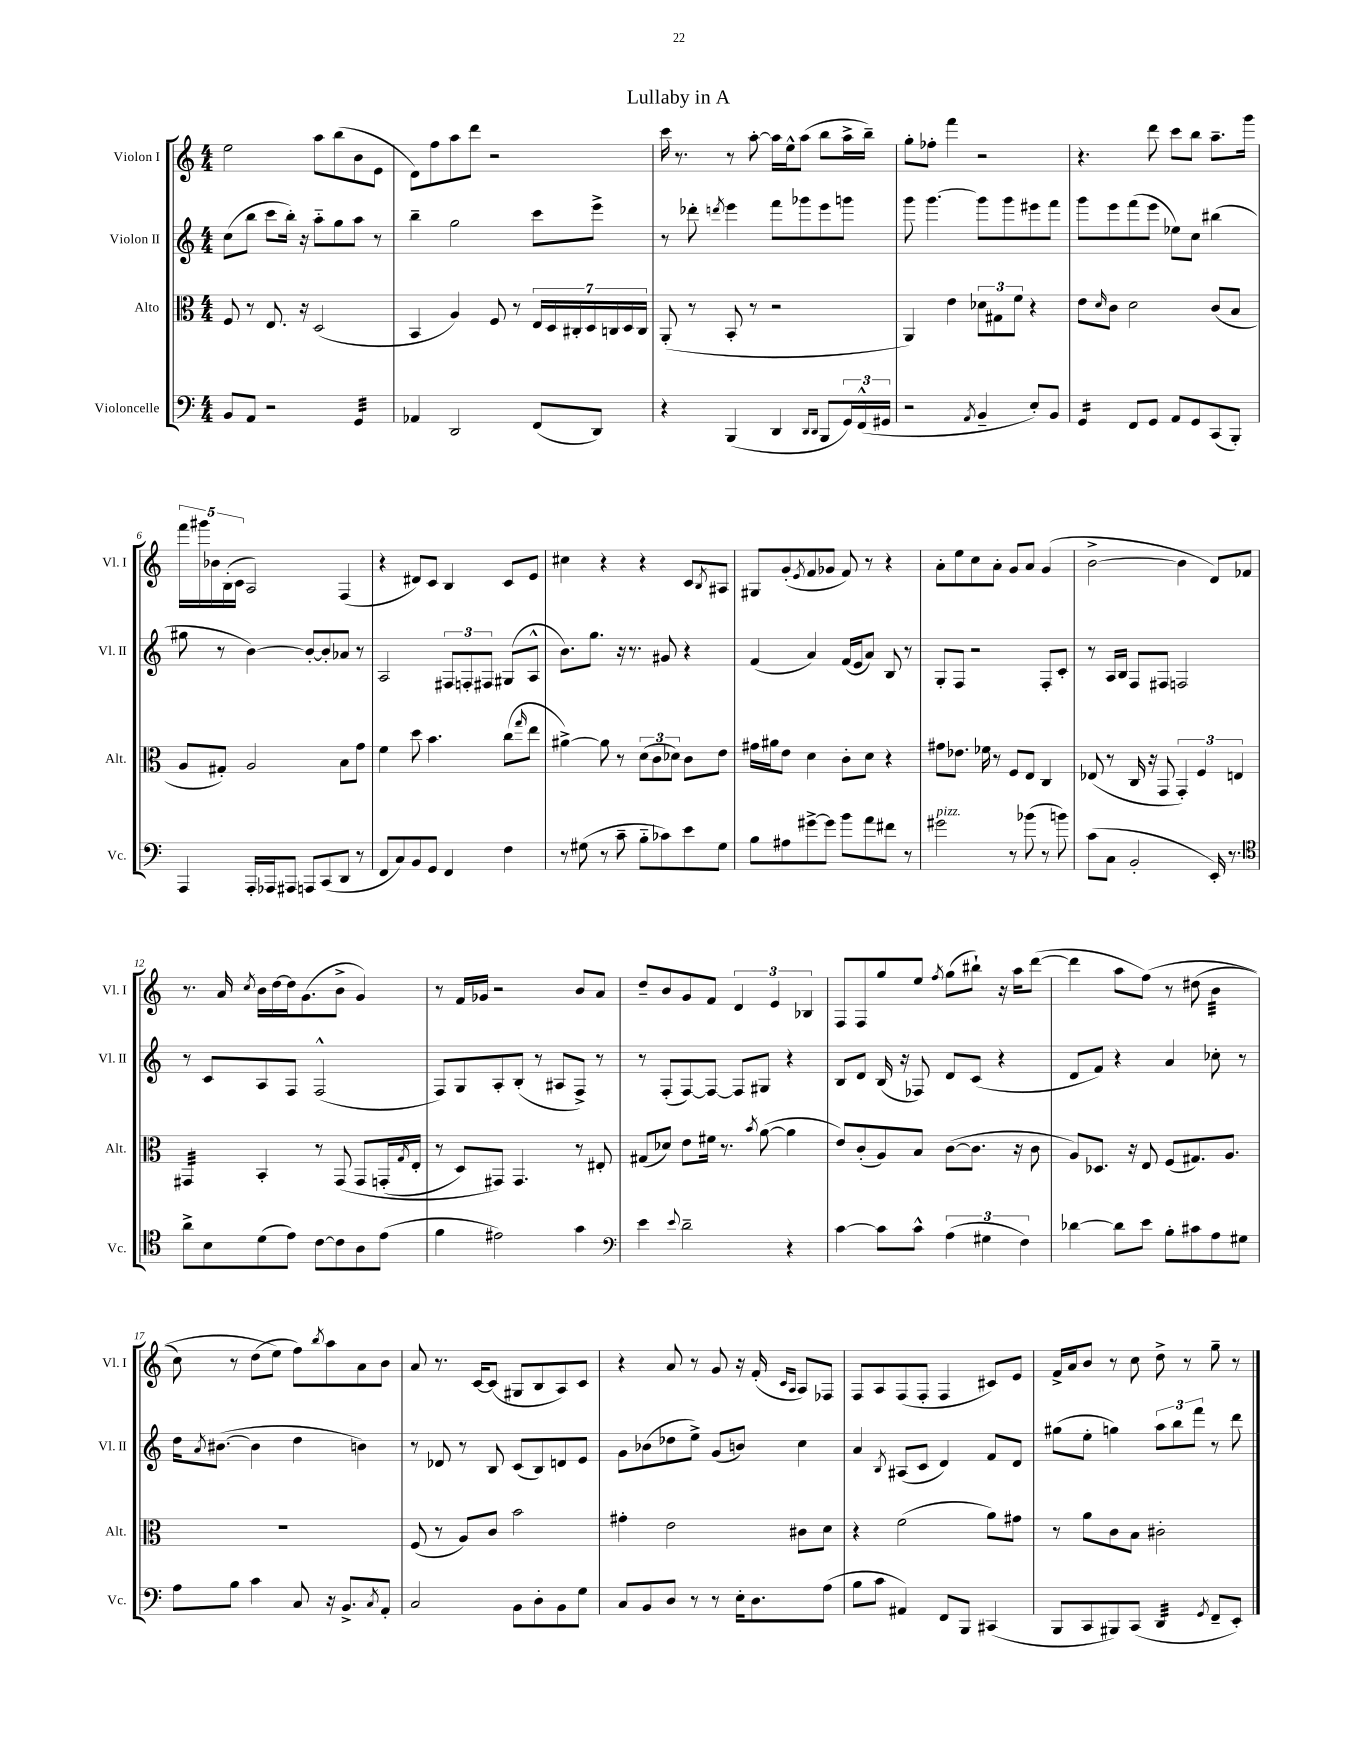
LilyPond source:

\header { title = "Lullaby in A" }
<<
\new StaffGroup <<
\new Staff = "s0" \with { instrumentName = "Violon I" shortInstrumentName = "Vl. I" } {
    \clef treble \key c \major \numericTimeSignature \time 4/4
    e''2 a''8 b''8( b'8 e'8 |
    d'8) f''8 a''8 d'''8 r2 |
    c'''16 r8. r8 a''8~-. a''16 e''16-^ a''8( b''8 a''16-> b''16--) |
    g''8-. fes''8-. f'''4 r2 |
    r4. d'''8 c'''8 b''8 a''8.-- g'''16 |
    \tuplet 5/4 { f'''16 gis'''16 bes'16 b16-.( c'16 } a2) f4( |
    r4 dis'8) c'8 b4 c'8 e'8 |
    cis''4 r4 r4 c'8 \acciaccatura { b8 } ais8 |
    gis8 g'8-.( \acciaccatura { e'8 } f'8 ges'8 f'8) r8 r4 |
    a'8-. e''8 c''8 a'8-. g'8 a'8 g'4( |
    b'2~-> b'4 d'8) fes'8 |
    r8. a'16 \acciaccatura { c''8 } b'16 d''16~ d''16 g'8.( b'8-> g'4) |
    r8 f'16 ges'16 r2 b'8 a'8 |
    d''8-- b'8 g'8 f'8 \tuplet 3/2 { d'4 e'4 bes4 } |
    f8 f8 g''8 e''8 \acciaccatura { f''8 } g''8( bis''8-!) r16 a''16 d'''8~( |
    d'''4 a''8 f''8)\( r8 dis''8( b'4:32 |
    c''8) r8 d''8( e''8\) f''8) \acciaccatura { b''8 } a''8 a'8 b'8 |
    a'8 r8. c'16~ c'8( gis8 b8 a8) c'8 |
    r4 a'8 r8 g'8 r16 f'16-.( \grace { c'16 a16 } a8) fes8 |
    f8 a8 f8( f8-. f4 cis'8) e'8 |
    f'16-> a'16 b'8 r8 c''8 d''8-> r8 g''8-- r8 \bar "|." |
}
\new Staff = "s1" \with { instrumentName = "Violon II" shortInstrumentName = "Vl. II" } {
    \clef treble \key c \major \numericTimeSignature \time 4/4
    c''8( b''8 c'''8 b''16-.) r16 a''8-_ g''8 a''8 r8 |
    b''4-- g''2 c'''8 e'''8-> |
    r8 des'''8-. \acciaccatura { d'''8 } e'''4 f'''8 ges'''8 e'''8 g'''8 |
    g'''8 g'''4.~ g'''8 g'''8 eis'''8 f'''8 |
    g'''8 e'''8 f'''8( e'''8 ees''8) c''8 bis''4( |
    gis''8 r8 b'4~) b'8~-. b'8-. aes'8 r8 |
    a2 \tuplet 3/2 { fis8 f8-. fis8 } gis8( a8-^ |
    b'8.) g''8. r16 r8. gis'8 r4 |
    f'4( a'4) f'16( e'16 a'8) b8 r8 |
    g8-. f8 r2 f8-. c'8-. |
    r8 a16 b16 f8 fis8 f2 |
    r8 c'8 a8 f8 f2-^( |
    f8) g8 a8-. b8-.( r8 ais8 f8->) r8 |
    r8 f8-.( f8~) f8~ f8 gis8 r4 |
    b8 d'8 b16( r16 fes8) d'8 c'8( r4 |
    d'8 f'8) r4 a'4 ces''8-. r8 |
    d''16 \acciaccatura { a'8 } bis'8.~( bis'4 d''4 b'4) |
    r8 des'8 r8 b8 c'8( b8) d'8 e'8 |
    g'8 bes'8( des''8 e''8->) g'8( b'8) c''4 |
    a'4 \acciaccatura { b8 } ais8( c'8 d'4) f'8 d'8 |
    gis''8( e''8-. g''4) \tuplet 3/2 { a''8 b''8 f'''8 } r8 d'''8 \bar "|." |
}
\new Staff = "s2" \with { instrumentName = "Alto" shortInstrumentName = "Alt." } {
    \clef alto \key c \major \numericTimeSignature \time 4/4
    f8 r8 e8. r16 d2( |
    b,4 a4) f8 r8 \tuplet 7/4 { e16 d16 cis16-. d16 c16 d16 c16 } |
    a,8-.( r8 b,8-. r8 r2 |
    a,4) e'4 \tuplet 3/2 { des'8 gis8 f'8 } r4 |
    e'8 \grace { d'16 } c'8 d'2 c'8( b8 |
    a8 gis8-.) a2 b8 g'8 |
    f'4 d''8 b'4. c''8( \grace { g''16 } e''8 |
    ais'4~->) ais'8 r8 \tuplet 3/2 { d'8( c'8 des'8) } c'8 e'8 |
    gis'16 ais'16 e'8 d'4 c'8-. d'8 r4 |
    gis'8 ees'8. fes'16 r8 f8 e8 c4 |
    ees8( r8 c16 r16 g,8 \tuplet 3/2 { g,4-.) f4 e4 } |
    gis,4:32 b,4-. r8 gis,8\( gis,8 g,16-.( \acciaccatura { g8 } e16-. |
    r8 d8) gis,8\) gis,4. r8 eis8-. |
    gis8( des'8) e'8 fis'16 r8. \acciaccatura { b'8 } a'8~( a'4 |
    e'8) c'8-.( a8) b8 c'8~( c'8. r16 c'8 |
    a8) des8. r16 e8 f8( gis8.) a8. |
    R1 |
    f8( r8 a8) c'8 b'2 |
    gis'4-. e'2 cis'8 d'8 |
    r4 f'2( a'8) gis'8 |
    r8 a'8 c'8 b8 cis'2-. \bar "|." |
}
\new Staff = "s3" \with { instrumentName = "Violoncelle" shortInstrumentName = "Vc." } {
    \clef bass \key c \major \numericTimeSignature \time 4/4
    b,8 a,8 r2 g,4:32 |
    aes,4 d,2 f,8( d,8) |
    r4 b,,4( d,4 \grace { d,16 d,16 } b,,8 \tuplet 3/2 { g,16) f,16-^( gis,16 } |
    r2 \acciaccatura { a,8 } b,4-- e8-.) b,8 |
    g,4:16 f,8 g,8 a,8 g,8 c,8( b,,8-.) |
    a,,4 a,,16-. aes,,16 ais,,8 a,,8 c,8( d,8 r8 |
    f,8 c8) b,8 g,8 f,4 f4 |
    r8 gis8( r8 c'8-- b8-_ ces'8) e'8 gis8 |
    b8 ais8 gis'8~-> gis'8 b'8 a'8 fis'8 r8 |
    gis'2^\markup { \italic "pizz." } r8 bes'8( r8 b'8) |
    c'8( c8 b,2-. e,16-.) r8. |
    \clef tenor a'8-> b8 d'8( e'8) c'8~ c'8 a8 e'8( |
    f'4 eis'2) g'4 |
    \clef bass e'4 \appoggiatura { e'8 } d'2-- r4 |
    c'4~ c'8 c'8-^ \tuplet 3/2 { a4( gis4 f4) } |
    des'4~ des'8 e'8 b8-. cis'8 a8 gis8 |
    a8 b8 c'4 c8 r16 b,8.-> \acciaccatura { c8 } a,8-. |
    c2 b,8 d8-. b,8 g8 |
    c8 b,8 d8 r8 r8 e16-. d8. a8( |
    b8 c'8 ais,4) f,8 b,,8 cis,4( |
    b,,8 c,8 bis,,8) c,8( d,4:32 \acciaccatura { g,8 } f,8-- e,8-.) \bar "|." |
}
>>
>>
